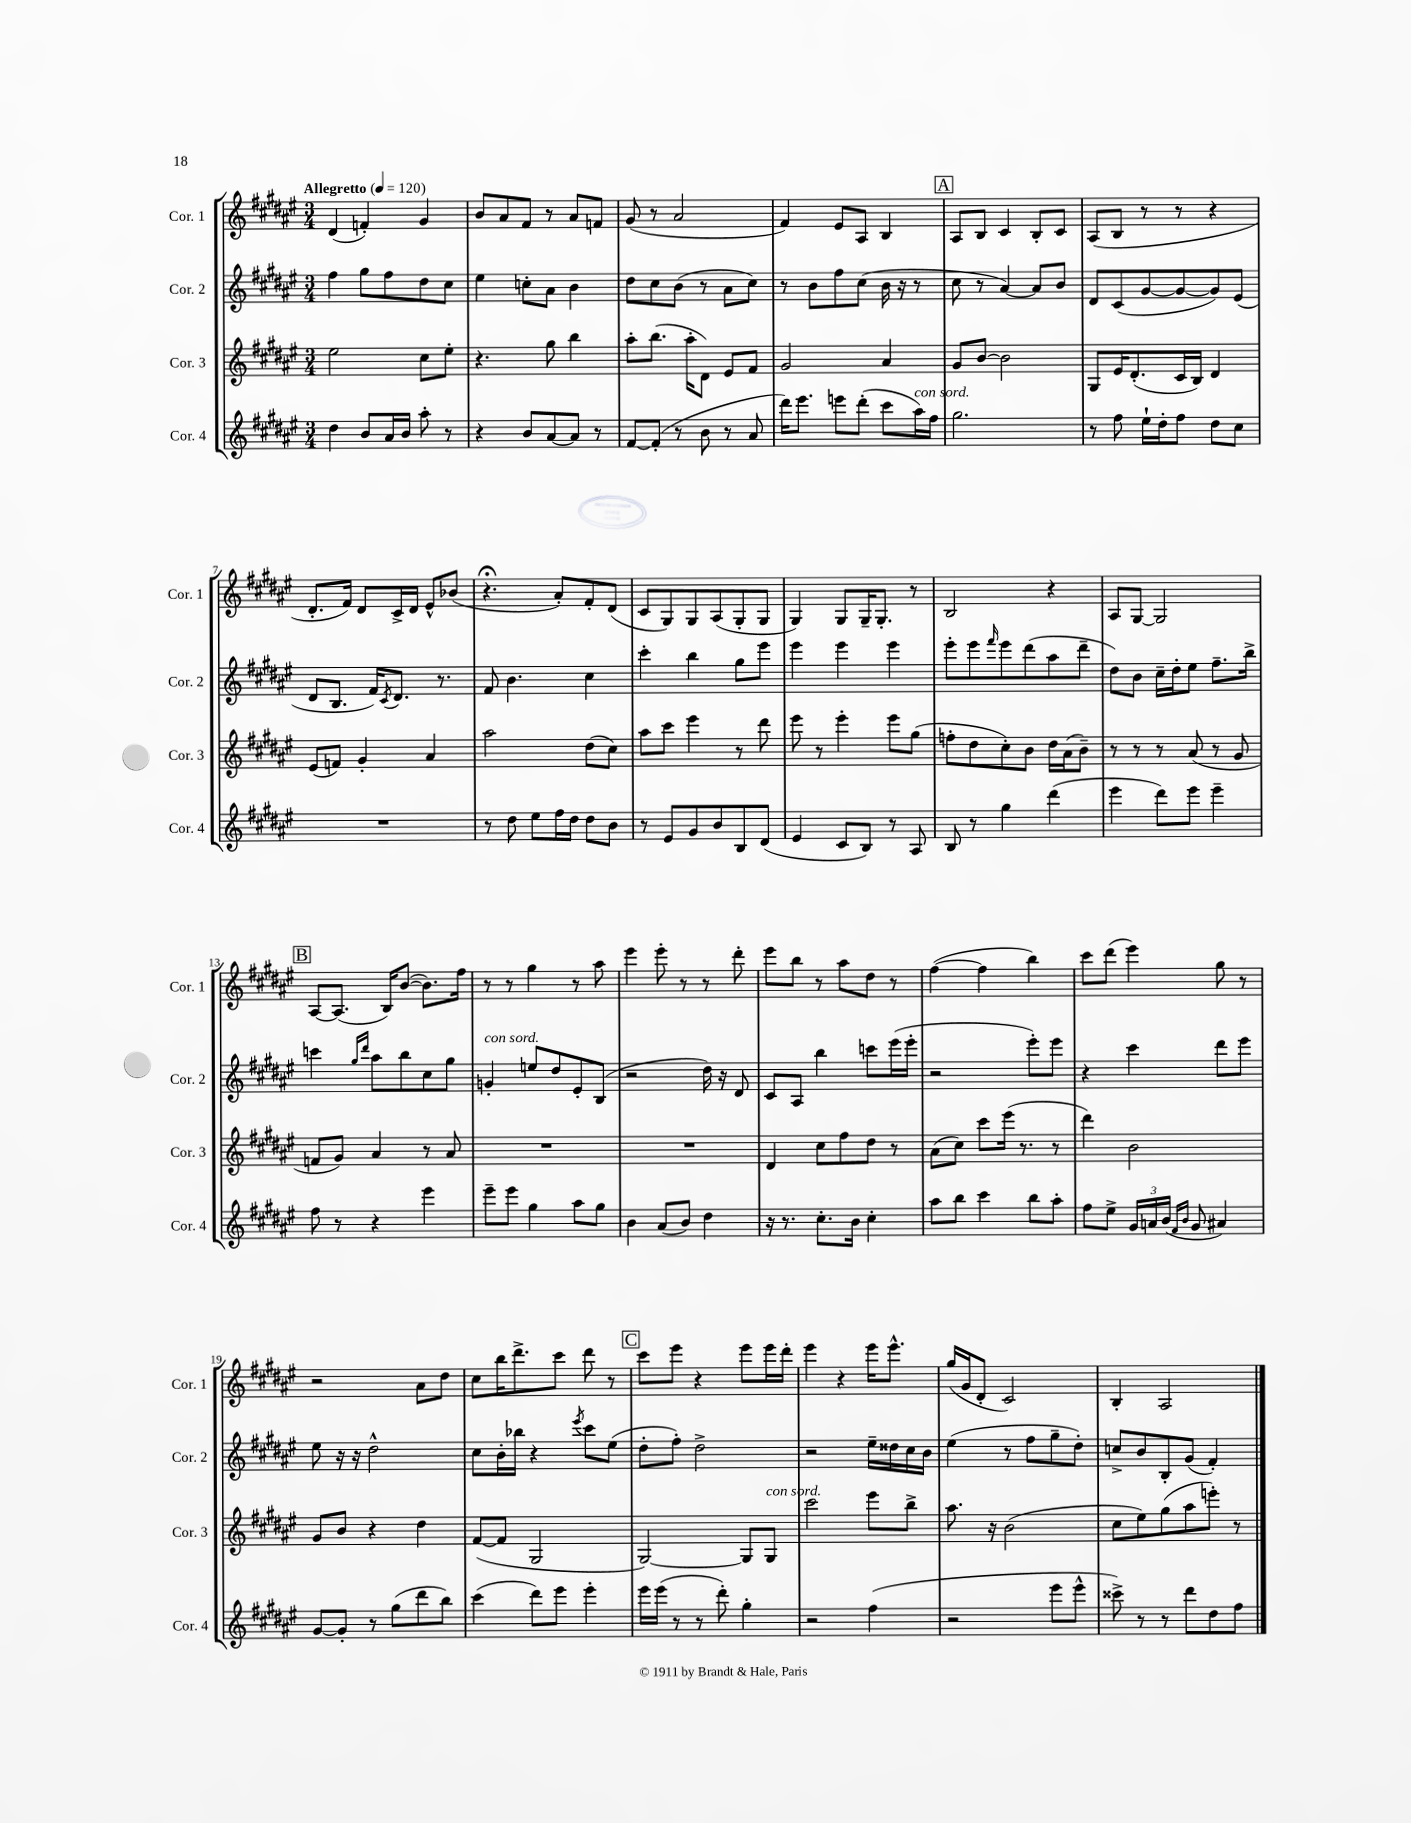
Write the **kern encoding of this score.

**kern	**kern	**kern	**kern
*part4	*part3	*part2	*part1
*staff4	*staff3	*staff2	*staff1
*I"Cor. 4	*I"Cor. 3	*I"Cor. 2	*I"Cor. 1
*I'Cor. 4	*I'Cor. 3	*I'Cor. 2	*I'Cor. 1
*clefG2	*clefG2	*clefG2	*clefG2
*k[f#c#g#d#a#e#]	*k[f#c#g#d#a#e#]	*k[f#c#g#d#a#e#]	*k[f#c#g#d#a#e#]
*M3/4	*M3/4	*M3/4	*M3/4
*MM120	*MM120	*MM120	*MM120
=1	=1	=1	=1
!	!	!	!LO:TX:a:B:t=Allegretto
4dd#\	2ee#\	4ff#\	(4d#/
8b/L	.	8gg#\L	4fn'/)
16a#/L	.	8ff#\	.
16b/JJ	.	.	.
8aa#'\	8cc#\L	8dd#\	4g#/
8r	8ee#'\J	8cc#\J	.
=2	=2	=2	=2
4r	4.r	4ee#\	8b/L
.	.	.	8a#/
8b/L	.	8ccn'\L	8f#/J
[8a#/	8gg#\	8a#\J	8r
8a#/J]	4bb\	4b\	8a#/L
8r	.	.	8fn/J
=3	=3	=3	=3
[8f#/L	8aa#'\L	8dd#\L	(8g#/
(8f#'/J]	(8.bb\J	8cc#\	8r
8r	.	(8b\J	2a#/
.	16aa#'\KL	.	.
8b\	8d#\J)	8r	.
8r	8e#/L	8a#\L	.
8a#/	8f#/J	8cc#\J)	.
=4	=4	=4	=4
16ddd#\KL)	2g#/	8r	4f#/)
8.eee#\J	.	.	.
.	.	8b\L	.
8eeen\L	.	8ff#\	8e#/L
(8ddd#'\J	.	(8cc#\J	8A#/J
8ccc#\L	4a#/	16b\	4B/
.	.	16r	.
!LO:TX:a:i:t=con sord.	!	!	!
16aa#\L)	.	8r	.
16ff#\JJ	.	.	.
!!LO:REH:place=s1:t=A
=5	=5	=5	=5
2.gg#\	8g#/L	8cc#\	8A#/L
.	[8b/J	8r	8B/J
.	2b\]	[4a#/)	4c#/
.	.	8a#/L]	8B'/L
.	.	8b/J	8c#/J
=6	=6	=6	=6
8r	8G#/L	8d#/L	(8A#/L
8ff#\	16e#/K	(8c#/	8B/J
.	(8.d#'/	.	.
16ee#`\LL	.	[8g#/	8r
16dd#'\J	.	.	.
8ff#\J	16c#/L	8g#/_	8r
.	16B/JJ)	.	.
8dd#\L	4d#/	8g#/])	4r
8cc#\J	.	(8e#/J	.
!!LO:LB:g=z
=7	=7	=7	=7
2.r	(8e#/L	8d#/L	8.d#'/L
.	8fn/J)	8.B/J	.
.	.	.	16f#/Jk)
.	4g#'/	.	8d#/L
.	.	16f#/KL)	.
.	.	8qc#/	.
.	.	8.d#/J	16c#^/L
.	.	.	16d#/JJ
.	4a#/	.	8e#^^/L
.	.	8.r	.
.	.	.	(8b-X/J
=8	=8	=8	=8
8r	2aa#\	8f#/	4.r;<
8dd#\	.	4.b\	.
8ee#\L	.	.	.
16ff#\L	.	.	8a#'/L)
16dd#\JJ	.	.	.
8dd#\L	(8dd#\L	4cc#\	8f#'/
8b\J	8cc#\J)	.	(8d#/J
=9	=9	=9	=9
8r	8aa#\L	4ccc#'\	8c#/L
8e#/L	8ccc#\J	.	8G#/)
8g#/	4eee#\	4bb\	8G#/
8b/	.	.	(8A#/
8B/	8r	8gg#\L	8G#'/
(8d#/J	8ddd#\	8eee#\J	8G#/J
=10	=10	=10	=10
4e#/	8eee#\	4eee#\	4G#/)
.	8r	.	.
8c#/L	4eee#'\	4eee#\	8G#/L
8B/J)	.	.	16G#~/K
.	.	.	8.G#'/J
8r	8eee#\L	4eee#\	.
8A#/	(8gg#\J	.	8r
=11	=11	=11	=11
8B/	8ffn'\L	8eee#'\L	2B/
8r	8dd#\	8eee#\	.
.	.	16qqfff#/	.
4gg#\	8cc#'\)	8eee#\	.
.	8b\J	(8ddd#\	.
(4ddd#\	16dd#\LL	8aa#\	4r
.	(16a#\J	.	.
.	8b~\J)	8ddd#~\J	.
=12	=12	=12	=12
4eee#\	8r	8dd#\L)	8A#/L
.	8r	8b\J	[8G#/J
8ddd#\L)	8r	16cc#~\LL	2G#/]
.	.	16dd#'\J	.
8eee#\J	(8a#/	8ee#\J	.
4eee#~\	8r	8.ff#~\L	.
.	8g#/	.	.
.	.	16bb^\Jk	.
!!LO:LB:g=z
!!LO:REH:place=s1:t=B
=13	=13	=13	=13
8ff#\	8fn/L	4cccn\	[8A#/L
8r	8g#/J)	.	(8.A#/J]
.	.	16qqgg#/LL	.
.	.	16qqddd#/JJ	.
4r	4a#/	8aa#\L	.
.	.	.	16B/KL)
.	.	8bb\	([8b/J
4eee#\	8r	8cc#\	8.b\L])
.	8a#/	8gg#\J	.
.	.	.	16ff#\Jk
=14	=14	=14	=14
!	!	!LO:TX:a:i:t=con sord.	!
8eee#~\L	2.r	4gn'/	8r
8eee#\J	.	.	8r
4gg#\	.	8een/L	4gg#\
.	.	8dd#/	.
8aa#\L	.	8e#'/	8r
8gg#\J	.	(8B/J	8aa#\
=15	=15	=15	=15
4b\	2.r	2r	4eee#\
(8a#/L	.	.	8eee#'\
8b/J)	.	.	8r
4dd#\	.	16dd#\)	8r
.	.	16r	.
.	.	8d#/	8ddd#'\
=16	=16	=16	=16
16r	4d#/	8c#/L	8eee#\L
8.r	.	.	.
.	.	8A#/J	8bb\J
8.cc#'\L	8cc#\L	4bb\	8r
.	8ff#\	.	8aa#\L
16b\Jk	.	.	.
4cc#'\	8dd#\J	8cccn\L	8dd#\J
.	8r	(16eee#\L	8r
.	.	16eee#'\JJ	.
=17	=17	=17	=17
8aa#\L	(8a#\L	2r	([4ff#\
8bb\J	8cc#\J)	.	.
4ccc#\	8ccc#\L	.	4ff#\]
.	(16eee#\Jk	.	.
.	8.r	.	.
8bb\L	.	8eee#'\L)	4bb\)
8aa#'\J	8r	8eee#\J	.
=18	=18	=18	=18
8ff#\L	4ddd#\)	4r	8ccc#\L
8ee#^\J	.	.	(8ddd#\J
24g#/LL	2b\	4ccc#\	4eee#\)
24an/	.	.	.
(24b/JJ	.	.	.
16qqf#/LL	.	.	.
16qqb/JJ	.	.	.
8g#/	.	.	.
4a#X/)	.	8ddd#\L	8gg#\
.	.	8eee#\J	8r
!!LO:LB:g=z
=19	=19	=19	=19
[8g#/L	8g#/L	8ee#\	2r
8g#'/J]	8b/J	16r	.
.	.	16r	.
8r	4r	2dd#^^\	.
(8gg#\L	.	.	.
8ddd#\	4dd#\	.	8a#\L
8bb\J)	.	.	8dd#\J
=20	=20	=20	=20
(4ccc#\	([8f#/L	8cc#\L	8cc#\L
.	8f#/J]	16b'\L	16bb\K
.	.	16bb-X\JJ	8.ddd#^\
8ddd#\L)	2G#/	4r	.
8eee#\J	.	.	8ccc#\J
.	.	8qeee#/	.
4eee#'\	.	8ccc#\L	8ddd#\
.	.	(8ee#\J	8r
!!LO:REH:place=s1:t=C
=21	=21	=21	=21
16eee#\LL	[2G#/)	8dd#'\L	8ccc#\L
(16eee#\JJ	.	.	.
8r	.	8ff#'\J)	8eee#\J
8r	.	2dd#^\	4r
8ddd#'\)	.	.	.
4gg#'\	8G#/L]	.	8eee#\L
!	!LO:TX:a:i:t=con sord.	!	!
.	8G#/J	.	16eee#\L
.	.	.	16ddd#'\JJ
=22	=22	=22	=22
2r	2ccc#\	2r	4eee#\
.	.	.	4r
(4ff#\	8eee#\L	16ee#~\LL	16eee#\KL
.	.	16dd##X\	8.eee#^^\J
.	8bb^\J	16cc#\	.
.	.	16b\JJ	.
=23	=23	=23	=23
2r	8.aa#\	(4ee#\	(16gg#/LL
.	.	.	16g#/J
.	.	.	8d#'/J
.	16r	.	.
.	(2b\	8r	2c#/)
.	.	8ff#\L	.
8eee#\L	.	8gg#~\	.
8eee#^^\J	.	8dd#'\J)	.
=24	=24	=24	=24
8ccc##X^\)	8cc#\L	8ccn^/L	4B'/
8r	8ee#\)	8b/	.
8r	(8gg#\	8B'/	2A#/
8ddd#\L	8aa#\	(8g#/J	.
8dd#\	8eeen'\J)	4f#'/)	.
8ff#\J	8r	.	.
==	==	==	==
*-	*-	*-	*-
